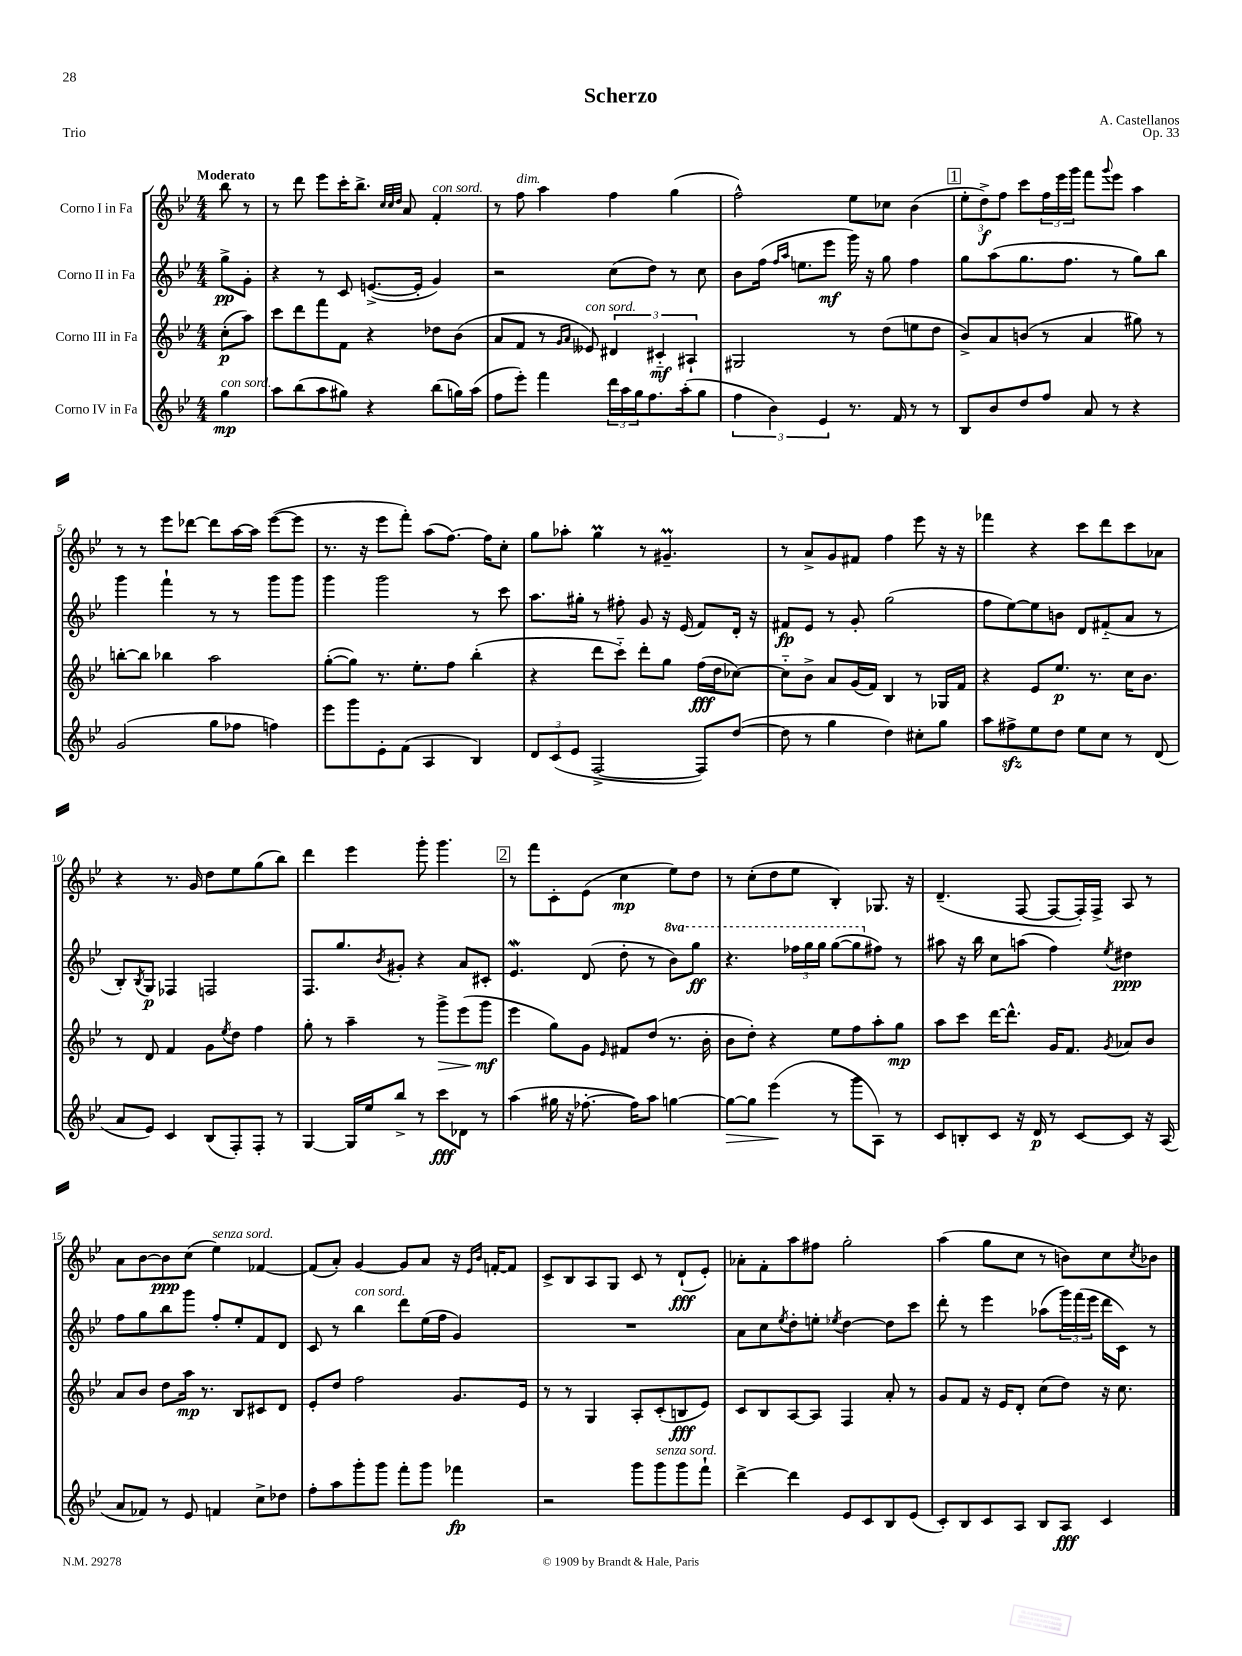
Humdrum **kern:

**kern	**kern	**kern	**kern
*staff4	*staff3	*staff2	*staff1
*clefG2	*clefG2	*clefG2	*clefG2
*k[b-e-]	*k[b-e-]	*k[b-e-]	*k[b-e-]
*M4/4	*M4/4	*M4/4	*M4/4
4gg	(8cc'	8gg^	8bb-
.	8aa)	8g'	8r
=	=	=	=
8aa	8ccc	4r	8r
(8bb-	8ddd	.	8ddd
8aa	8fff	8r	8eee-
8gg#)	8f	8c	16ccc'
.	.	.	8.bb-^
4r	4r	([8.e^	.
.	.	.	32qqcc
.	.	.	32qqcc
.	.	.	32qqdd
.	.	.	8a
.	.	16e']	.
(8bb-	8dd-	4g)	4f'
16gg)	(8b-	.	.
(16aa	.	.	.
=	=	=	=
8ff	8a	2r	8r
8eee-')	8f	.	8ff
4fff	8r	.	4aa
.	16qqg	.	.
.	16qqa	.	.
.	8e--)	.	.
24ddd	6d#	(8cc	4ff
24aa	.	.	.
24gg	.	.	.
8.ff	.	8dd)	.
.	6c#'~	.	.
.	.	8r	(4gg
(16aa'	.	.	.
.	6A#`	.	.
8gg	.	8cc	.
=	=	=	=
6ff	2G#	8b-	2ff^^)
.	.	(16ff	.
6b-)	.	.	.
.	.	16qqff	.
.	.	16qqaa	.
.	.	8.ee	.
6e-	.	.	.
.	.	8eee-	.
8.r	8r	16ggg)	8ee-
.	.	16r	.
.	(8dd	8gg	8cc-
16f	.	.	.
8r	8ee	4ff	(4b-
8r	8dd	.	.
=	=	=	=
8B-	8b-^)	8gg	12ee-'
.	.	.	12dd^)
8b-	8a	(8aa	.
.	.	.	12ff
8dd	(8b	8.gg	8ccc
8ff	8r	.	24ff
.	.	.	24eee-
.	.	8.ff	.
.	.	.	24ggg
8a	4a	.	8fff
.	.	.	8qqggg
8r	.	8r	8eee-
4r	8gg#)	8gg)	4aa
.	8r	8bb-	.
=	=	=	=
(2g	[8bb'	4ggg	8r
.	8bb]	.	8r
.	4bb-	4fff`	8eee-
.	.	.	[8ddd-
8gg	2aa	8r	8ddd-]
8ff-	.	8r	[16aa
.	.	.	16aa]
4ff)	.	8ggg	([8eee-
.	.	8ggg	8eee-]
=	=	=	=
8eee-	([8gg'	4ggg	8.r
8ggg	8gg])	.	.
.	.	.	16r
8e-'	8.r	2ggg	8eee-
(8f	.	.	8fff')
.	8.ee-'	.	.
4A	.	.	(8aa
.	8ff	.	[8.ff)
4B-)	(4bb-'	8r	.
.	.	.	16ff]
.	.	8ccc	8cc'
=	=	=	=
12d	4r	8.aa	8gg
(12c	.	.	.
.	.	.	8aa-'
12e-	.	.	.
.	.	16gg#'	.
[2F^	8ddd	8r	4gg
.	8ccc'~)	8ff#'	.
.	8ddd'	8g	8r
.	8gg	16r	4.g#~
.	.	(16e-	.
8F])	(16ff	8f)	.
.	16dd	.	.
([8dd	[8cc-)	16d'	.
.	.	16r	.
=	=	=	=
8dd]	8cc-'~]	8f#	8r
8r	8b-^	8e-	8a^
4gg	8a	8r	8g
.	(16g	8g'	8f#
.	16f)	.	.
4dd)	4B-	(2gg	4ff
8cc#'	8r	.	8eee-
8gg	16G-	.	16r
.	16f	.	16r
=	=	=	=
8aa	4r	8ff	4fff-
8ff#^	.	[8ee-)	.
8ee-	8e-	8ee-]	4r
8dd	8.ee-	8b	.
8ee-	.	8d	8ccc
.	8.r	.	.
8cc	.	(8f#'~	8ddd
8r	16cc	8a	8ccc
.	8.b-	.	.
(8d	.	8r	8a-
=	=	=	=
8a	8r	8B-')	4r
.	.	8qB-	.
8e-)	8d	8G	.
4c	4f	4F-	8.r
.	.	.	16g
(8B-	8g	2F	8dd
.	8qee-	.	.
8F')	8dd	.	8ee-
8F'	4ff	.	(8gg
8r	.	.	8bb-)
=	=	=	=
[4G	8gg'	8.F	4ddd
.	8r	.	.
.	.	8.gg	.
16G]	4aa~	.	4eee-
16ee-	.	.	.
.	.	8qb-	.
8bb-^	.	8g#'	.
8r	8r	4r	8ggg'
8ccc	8ggg^	.	4.ggg
8d-	(8eee-	8a	.
8r	8ggg	8c#'	.
=	=	=	=
(4aa	4eee-	4.e-	8r
.	.	.	8fff
16gg#	8gg)	.	8c'
16r	.	.	.
[8.ff-'	8g	(8d	(8e-
.	16qqe-	.	.
.	8f#	8dd'	4cc
16ff-])	.	.	.
8aa	(8dd	8r	.
[4gg	8.r	8bb-)	8ee-)
.	.	8ggg	8dd
.	16b-'	.	.
=	=	=	=
8gg_	8b-	4.r	8r
8gg]	8dd')	.	(8cc'
(4eee-	4r	.	8dd
.	.	24fff-	8ee-
.	.	24ggg	.
.	.	24ggg	.
8r	8ee-	([8ggg	4B-')
8ggg	8ff	8ggg]	.
8A)	8aa'	8ff#)	8.G-
8r	8gg	8r	.
.	.	.	16r
=	=	=	=
8c	8aa	8aa#	(4.d~
8B'	8ccc	16r	.
.	.	16bb-	.
8c	[16ddd	8cc	.
.	8.ddd^^]	.	.
16r	.	(8aa	[8F
16d	.	.	.
8r	16g	4ff)	8F_
.	8.f	.	.
[8c	.	.	16F'])
.	.	.	16F^
.	8qg	8qee-	.
8c]	8a-	4dd#	8A
16r	8b-	.	8r
(16A	.	.	.
=	=	=	=
8a	8a	8ff	8a
8f-)	8b-	8gg	[8b-
8r	8dd	8bb-	8b-]
8e-	16aa	8ggg	(8cc
.	8.r	.	.
4f	.	8ff'	4ee-)
.	8B-	8ee-'	.
8cc^	8c#	8f	[4f-
8dd-	8d	8d	.
=	=	=	=
8ff'	8e-'	8c	(8f-]
8aa	8dd	8r	8a')
8ggg'	2ff	4bb-	[4g
8ggg	.	.	.
8fff'	.	8ddd	8g]
8ggg	.	(16ee-	8a
.	.	16ff	.
4fff-	8.g	4g)	16r
.	.	.	16qqe-
.	.	.	16qqb-
.	.	.	[16f'
.	.	.	8f]
.	16e-	.	.
=	=	=	=
2r	8r	1r	8c^
.	8r	.	8B-
.	4G	.	8A
.	.	.	8G
8ggg	8A'	.	8c
8ggg	(8c'	.	8r
8ggg	8B	.	(8d`
8fff`	8e-)	.	8e-')
=	=	=	=
[4ddd^	8c	8a	8a-'
.	8B-	8cc	8f'
.	.	8qee-	.
4ddd]	[8A	8dd'	8aa
.	8A]	8ee'	8ff#
.	.	8qee-	.
8e-	4F	[4dd	2gg'
8c	.	.	.
8B-	8a'	8dd]	.
(8e-	8r	8ccc	.
=	=	=	=
8c')	8g	8ddd'	(4aa
8B-	8f	8r	.
8c	16r	4eee-	8gg
.	16e-	.	.
8A	8d'	.	8cc
8B-	(8cc	(8aa-	8r
8A	8dd)	24ggg)	8b)
.	.	(24fff	.
.	.	24eee-	.
4c	16r	16ddd	8cc
.	8.cc	16c)	.
.	.	.	8qcc
.	.	8r	8b-
==	==	==	==
*-	*-	*-	*-
